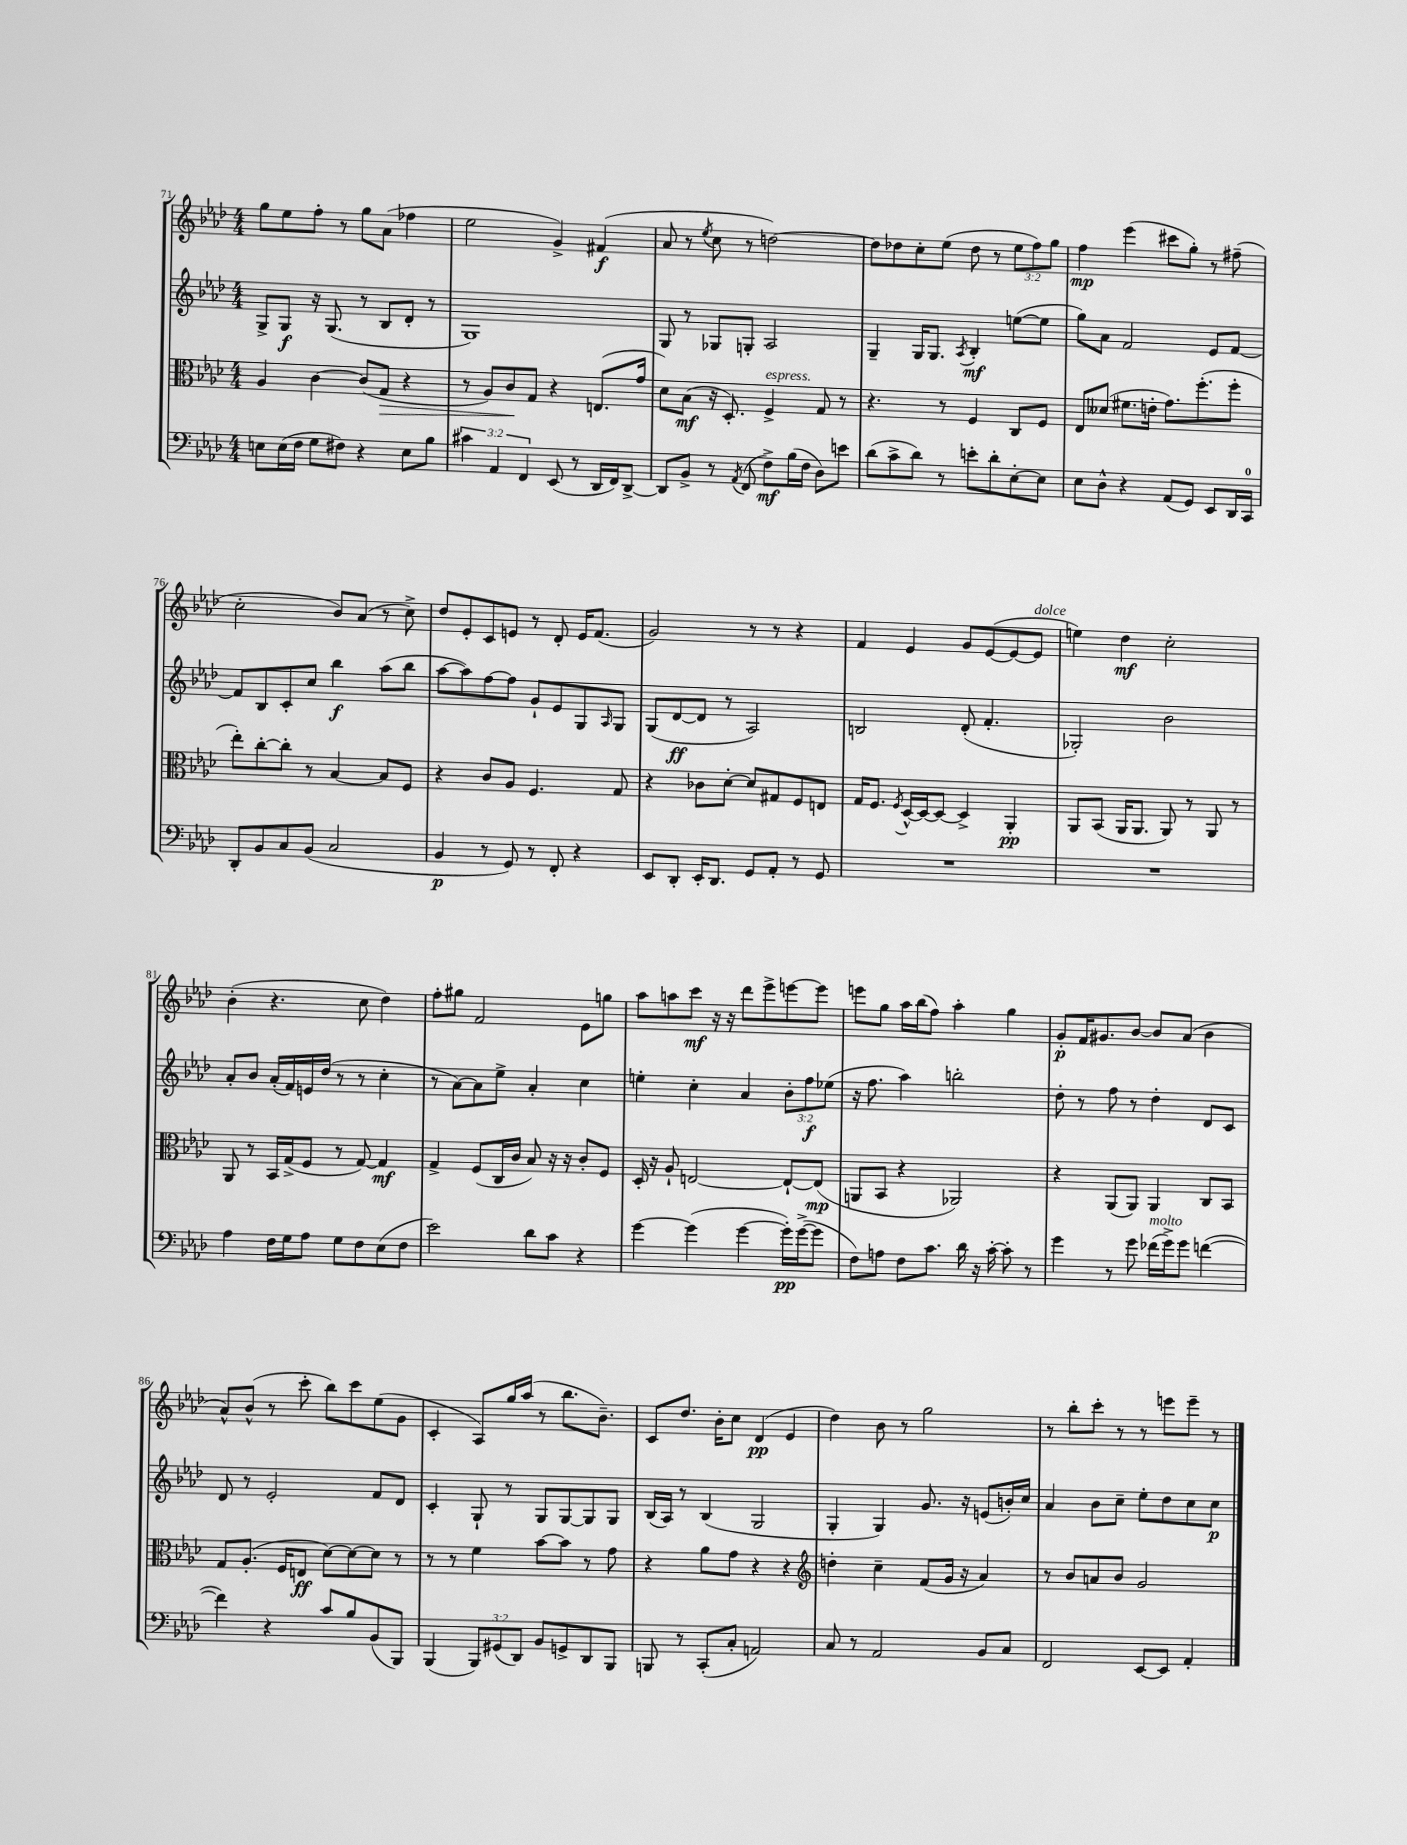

**kern	**kern	**kern	**kern
*staff4	*staff3	*staff2	*staff1
*clefF4	*clefC3	*clefG2	*clefG2
*k[b-e-a-d-]	*k[b-e-a-d-]	*k[b-e-a-d-]	*k[b-e-a-d-]
*M4/4	*M4/4	*M4/4	*M4/4
8E	4A-	8G^	8gg
(16E	.	8G	8ee-
16F	.	.	.
8G	[4c	16r	8ff'
.	.	(8.G	.
8F#)	.	.	8r
4r	(8c]	8r	8gg
.	8G	8B-	(8a-
8E	4r	8d-'	4ff-
8B-	.	8r	.
=	=	=	=
6c#	8r	1G)	2ee-
.	8A-)	.	.
6AA-	.	.	.
.	8c	.	.
6FF	.	.	.
.	8G	.	.
(8EE-	4r	.	4g^)
8r	.	.	.
16DD-	(8.E	.	(4f#
16FF)	.	.	.
[8DD-^	.	.	.
.	16g	.	.
=	=	=	=
8DD-]	8d-)	8G	8a-
8BB-^	(8B-	8r	8r
.	.	.	8qee-
8r	16r	8G-	8cc
.	8.D-')	.	.
8qAA-	.	.	.
(8FF	.	8G'	8r
8F^)	4F^	2A-	[2dd)
(16B-	.	.	.
16F	.	.	.
8D-)	8G	.	.
8e	8r	.	.
=	=	=	=
(8d-	4.r	4G~	8dd]
8c^	.	.	8dd-
8d-)	.	16G	8cc'
.	.	8.G	.
8r	8r	.	(8ee-
.	.	8qA-	.
8e'	4F	4B-'	8dd-
8d-'	.	.	8r
[8E-'	8C	([8ee	12ee-
.	.	.	12ff)
8E-]	8F	8ee]	.
.	.	.	12gg
=	=	=	=
8E-	8E-	8gg)	4ff
8D-^^	(8d--	8a-	.
4r	8.f#	2f	(4eee-
.	16e'	.	.
(8AA-	8.g)	.	8ccc#
8GG)	.	.	8gg')
.	(8.ff'	.	.
8EE-	.	8e-	8r
16DD-	8ff'	[8f	(8ff#~
16CC	.	.	.
=	=	=	=
8DD-'	8ee-')	8f]	2cc'
8BB-	[8cc'	8B-	.
8C	8cc']	8c'	.
(8BB-	8r	8cc	.
2C	[4B-	4bb-	8b-)
.	.	.	(8a-
.	8B-]	(8aa-	8r
.	8F	8bb-	8cc^)
=	=	=	=
4BB-	4r	[8aa-	8dd-
.	.	8aa-])	8e-'
8r	8c	[8ff	8c
8GG)	8A-	8ff]	8e
8r	4.F	8g`	8r
8FF'	.	8e-	8d-'
4r	.	8G	16e
.	.	.	(8.f
.	.	16qqA-	.
.	8G	8G	.
=	=	=	=
8EE-	4r	(8G	2g)
8DD-'	.	[8d-	.
16EE-'	8c-	8d-]	.
8.DD-	.	.	.
.	[8d-'	8r	.
8GG	8d-]	2A-)	8r
8AA-'	8G#	.	8r
8r	8F	.	4r
8GG	8E	.	.
=	=	=	=
1r	16G	2B	4f
.	8.F	.	.
.	8qF	.	.
.	[16D-^^	.	4e-
.	16D-_	.	.
.	8D-_	.	.
.	4D-^]	(8d-'	8g
.	.	4.f'	([8e-
.	4AA-'	.	8e-_
.	.	.	8e-]
=	=	=	=
1r	8AA-	2G-')	4ee)
.	(8BB-	.	.
.	16AA-	.	4dd-
.	8.AA-	.	.
.	8AA-)	2b-	2cc'
.	8r	.	.
.	8AA-	.	.
.	8r	.	.
=	=	=	=
4A-	8AA-	8a-'	(4b-'
.	8r	8b-	.
16F	16BB-	(16a-'	4.r
16G	(16G^	16f)	.
8A-	8F	16e	.
.	.	(16dd-	.
8G	8r	8r	.
8F	[8G)	8r	8cc
(8E-	4G]	4cc'	4dd-)
8F	.	.	.
=	=	=	=
2e-)	4G^	8r	8ff'
.	.	[8a-)	8gg#
.	(8F	8a-]	2f
.	16C	8ee-^	.
.	16c	.	.
8d-	8B-)	4a-'	.
8c	16r	.	.
.	16r	.	.
4r	8c'	4cc	8e-
.	8F	.	8gg
=	=	=	=
[4g	16D-'	4ee'	8aa-
.	16r	.	.
.	8A-`	.	8aa
(4g]	[2E	4cc'	8ccc
.	.	.	16r
.	.	.	16r
[4g	.	4a-	8ddd-
.	.	.	8eee-^
16g'])	8E`_	12b-'	[8eee
([16g^	.	.	.
.	.	12ff	.
8g]	(8E]	.	8eee]
.	.	(12ee-	.
=	=	=	=
8F)	8AA	16r	8eee
.	.	8.ff	.
8A	8BB-	.	8gg
8F	4r	4aa-)	16aa-
.	.	.	(16bb-
8.c	.	.	8ff)
.	2AA-)	2bb'	4aa-'
16d-	.	.	.
16r	.	.	.
[16c'	.	.	.
8c']	.	.	4gg
8r	.	.	.
=	=	=	=
4g	4r	8dd-'	8g'
.	.	8r	16f
.	.	.	8.g#
8r	(8AA-	8ff	.
8g	8AA-)	8r	[8b-
(16f-	4AA-	4dd-'	8b-]
16g^)	.	.	.
8g	.	.	(8a-
([4f	8C	8d-	4b-
.	8BB-	8c	.
=	=	=	=
4f])	8G	8d-	8a-^^)
.	(8.A-'	8r	(8b-^^
4r	.	2e-'	8r
.	16F	.	.
.	8E	.	8ccc'
8c	[8d-)	.	8bb-)
8B-	8d-_	.	8ccc
(8BB-	8d-]	8f	(8ee-
8BBB-)	8r	8d-	8g
=	=	=	=
(4BBB-	8r	4c'	4c'
.	8r	.	.
12BBB-)	4f	8G`	8A-)
(12GG#	.	.	.
.	.	8r	16gg
12DD-)	.	.	.
.	.	.	(16aa-
8BB-	[8b-	8G	8r
8GG^	8b-]	[8G	8.bb-
8DD-	8r	8G]	.
.	.	.	8.b-~)
8BBB-	8g	8G	.
=	=	=	=
8BBB	4r	(16B-	8c
.	.	16A-)	.
8r	.	8r	8.dd-
(8CC'	8a-	(4B-	.
.	.	.	16b-'
8C'	8g	.	8cc
2AA)	4r	2G	(4d-
.	4r	.	4e-
=	=	=	=
*	*clefG2	*	*
8C	4dd'	4G'	4dd-)
8r	.	.	.
2AA-	4cc~	4G)	8b-
.	.	.	8r
.	(8f	8.g	2gg
.	16g	.	.
.	16r	16r	.
8BB-	4a-)	(8e	.
8C	.	16b')	.
.	.	16cc	.
=	=	=	=
2FF	8r	4a-	8r
.	8b-	.	8bb-'
.	8a	8b-	8ccc'
.	8b-	8cc~	8r
[8EE-	2g	8ee-'	8r
8EE-]	.	8dd-	8eee
4AA-'	.	8cc	8eee~
.	.	8cc	8r
==	==	==	==
*-	*-	*-	*-
